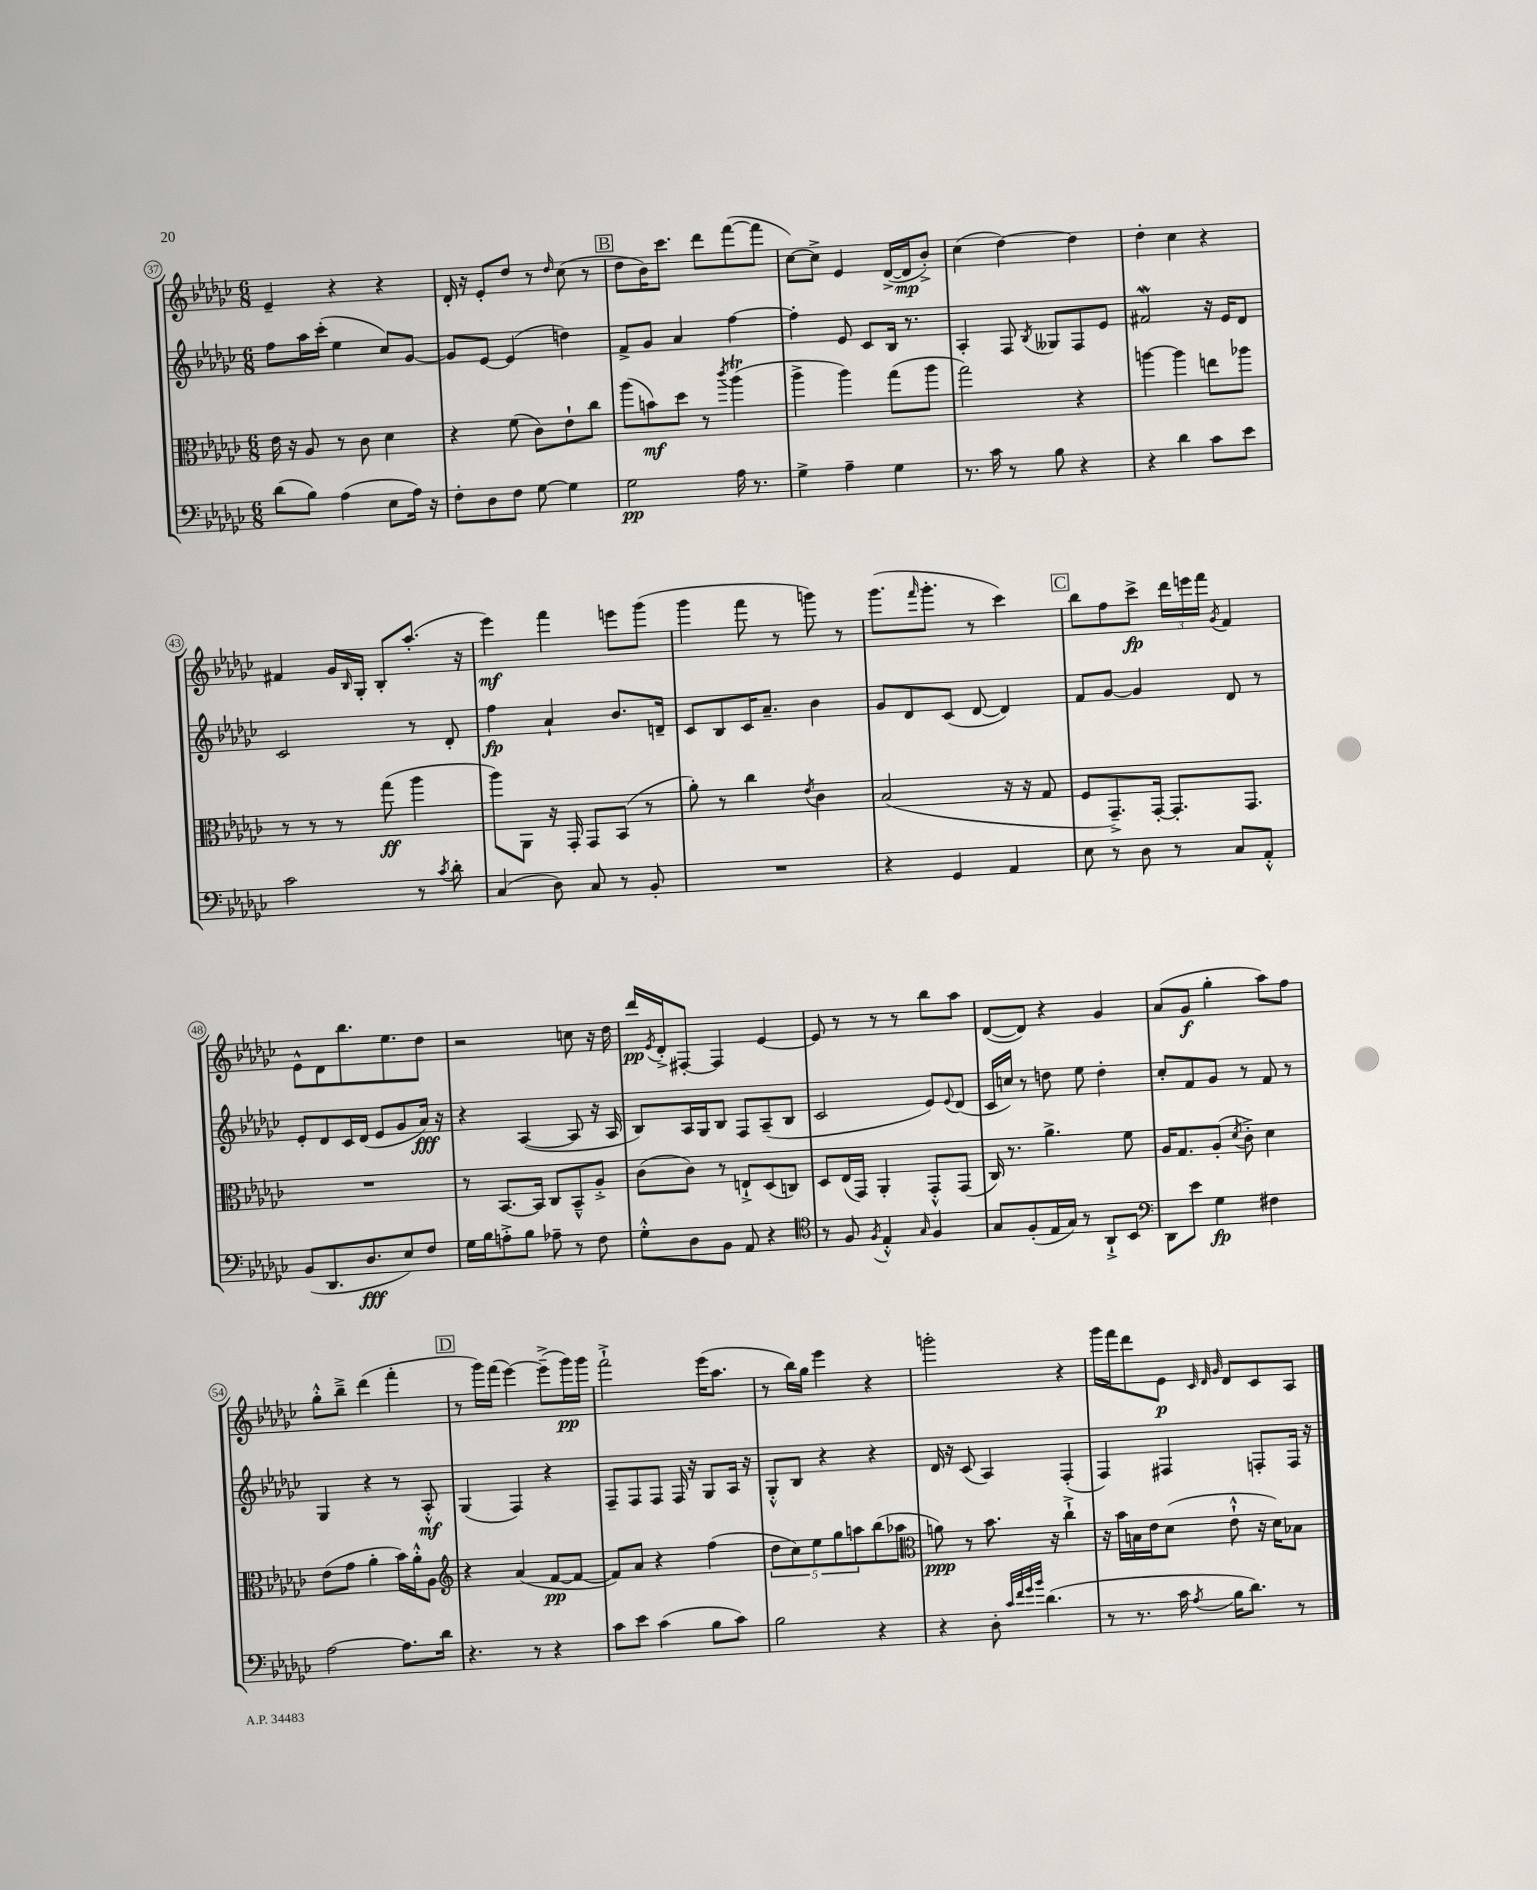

**kern	**kern	**kern	**kern
*staff4	*staff3	*staff2	*staff1
*clefF4	*clefC3	*clefG2	*clefG2
*k[b-e-a-d-g-c-]	*k[b-e-a-d-g-c-]	*k[b-e-a-d-g-c-]	*k[b-e-a-d-g-c-]
*M6/8	*M6/8	*M6/8	*M6/8
(8d-\L	16e-\	8ff\L	4e-~/
.	16r	.	.
8B-\J)	8A-/	16aa-\L	.
.	.	(16ccc-'\JJ	.
(4A-\	8r	4ee-\	4r
.	8c-\	.	.
8E-\L	4d-\	8cc-/L)	4r
16A-\Jk)	.	[8g-/J	.
16r	.	.	.
=	=	=	=
8F'\L	4r	8g-/]L	16d-'/
.	.	.	16r
8D-\	.	[8e-/J	8e-'/L
8F\J	(8f\	(4e-/]	8dd-/J
[8G-\	8c-\L)	.	8r
.	.	.	16qqdd-/
4G-\]	8e-`\	4dd\)	(8cc-\
.	8cc-\J	.	8r
=	=	=	=
2G-\	(8aa-\L	8f^/L	8dd-\L
.	8b\)	8g-/J	16b-\K)
.	.	.	8.ccc-\J
.	8dd-\J	4a-/	.
.	8r	.	8ddd-\L
.	8qccc-/	.	.
16A-\	(4aa-\	[4ff\	([8fff\
8.r	.	.	.
.	.	.	8fff\]J
=	=	=	=
4G-^\	4aa-^\	4ff'\]	[8cc-\L)
.	.	.	8cc-^\]J
4A-~\	4aa-\)	8e-/	4e-/
.	.	8c-/L	.
4G-\	(8gg-\L	16B-/Jk	([16d-^/LL
.	.	8.r	16d-/]J
.	8aa-\J	.	8b-'^/J)
=	=	=	=
8.r	2gg-\)	4A-'/	(4cc-\
16c-\	.	.	.
8r	.	8F/	[4dd-\)
.	.	8qB-/	.
8B-\	.	8G--/L	.
4r	4r	8F/	4dd-\]
.	.	8e-/J	.
=	=	=	=
4r	[4aa\	2f#/	4dd-'\
4d-\	4aa\]	.	4cc-\
8c-\L	8ee\L	16r	4r
.	.	16e-/LK	.
8e-\J	8aa-\J	8d-/J	.
=	=	=	=
2c-\	8r	2c-/	4f#/
.	8r	.	.
.	8r	.	16g-/LL
.	.	.	16qqB-/
.	.	.	16G-'/JJ
.	(8gg-\	.	8B-'/L
8r	4aa-\	8r	(8.aa-'/J
8qc-/	.	.	.
8d-'\	.	8d-'/	.
.	.	.	16r
=	=	=	=
(4C-/	8aa-\L)	4ff\	4eee-\)
.	8AA-\J	.	.
8D-\)	16r	4a-`/	4fff\
.	16GG-'/	.	.
8C-/	8GG-/L	.	.
8r	(8BB-/J	8.b-/L	8eee\L
8BB-'/	8r	.	(8ggg-\J
.	.	16d~/Jk	.
=	=	=	=
2.r	8a-'\)	8c-/L	4ggg-\
.	8r	8B-/	.
.	4cc-\	16c-/K	8fff\
.	.	8.a-~/J	.
.	.	.	8r
.	8qe-/	.	.
.	4c-\	4b-\	8ggg\)
.	.	.	8r
=	=	=	=
4r	(2B-/	8g-/L	(8.ggg-\L
.	.	8d-/	.
.	.	.	16qqfff/
.	.	.	8.ggg-'\J
4GG-/	.	(8c-/J	.
.	.	[8d-/	8r
4AA-/	16r	4d-/])	4ccc-\)
.	16r	.	.
.	8G-/	.	.
=	=	=	=
8E-\	8F/L	8f/L	8bb-\L
8r	8.GG-~^/)	[8g-/J	8ff\
8D-\	.	4g-/]	8ccc-^\J
.	[16GG-'/Jk	.	.
8r	8.GG-'/]L	.	24ddd-\LL
.	.	.	24eee\
.	.	.	24fff\JJ
.	.	.	8qg-/
8C-/L	.	8d-/	4f/
.	8.GG-/J	.	.
8AA-'^^/J	.	8r	.
=	=	=	=
(8BB-/L	2.r	8e-'/L	8e-^^\L
8.DD-/	.	8d-/	8d-\
.	.	16c-/L	8.bb-\
8.D-/	.	(16d-/JJ	.
.	.	8e-/L	.
.	.	.	8.ee-\
8E-/)	.	8g-/	.
8F/J	.	16a-/Jk)	8dd-\J
.	.	16r	.
=	=	=	=
16G-\LL	8r	4r	2r
16B-\J	.	.	.
8A'^\	[8.BB-/L	.	.
8B-\J	.	([4A-/	.
.	16BB-/]Jk	.	.
8A-~\	8C-/L	.	.
8r	8BB-~^^/	8A-/]	8cc\
8F\	8A-'^/J	16r	16r
.	.	16A-/	16dd-\
=	=	=	=
8G-'^^\L	(8c-\L	8B-/L)	16ddd-/LL
.	.	.	8qe-/
.	.	.	16d-'^/J
8D-\	8c-\J)	16A-/L	[8F#'/J
.	.	16G-/J	.
8BB-\J	8r	8B-/J	4F#/]
8AA-/	8E`^/L	8F/L	.
4r	(8D-/	(8A-~/	[4e-/
.	8C/J)	8B-/J	.
=	=	=	=
*clefC4	*	*	*
8r	8D-/L	2c-/	8e-/]
8F/	(16E-/L	.	8r
.	16GG-/JJ)	.	.
8qF/	.	.	.
4E-'^^/	4AA-'/	.	8r
.	.	.	8r
16qqG-/	.	.	.
4F/	8GG-'^^/L	8e-/L)	8bb-\L
.	.	8qqe-/	.
.	(8GG-/J	(8d-/J	8aa-\J
=	=	=	=
8G-/L	16C-/)	16c-/LL	([8d-/L
.	8.r	16cc/JJ)	.
(8F'/	.	8r	8d-/]J)
16E-/L	4.a-^\	8dd\	4r
16G-/JJ)	.	.	.
8r	.	8ee-\	.
8AA-`^/L	.	4dd'\	4g-/
8BB-/J	8f\	.	.
=	=	=	=
*clefF4	*	*	*
8DD-\L	16A-/LK	8cc-'/L	(8a-/L
.	8.G-/	.	.
8e-\J	.	8f/	8g-/J
4G-\	(8A-'/J	8g-/J	4gg-'\
.	8qd-/	.	.
.	8c-'^\)	8r	.
4F#\	4d-\	8f/	8aa-\L)
.	.	8r	8ff\J
=	=	=	=
[2A-\	(8e-\L	4G-/	8gg-'^^\L
.	8g-\J	.	8bb-~^\J
.	4a-'\	4r	(4ddd-\
8.A-\]L	16b-\LL)	8r	4fff'\
.	16a-'^^\J	.	.
.	8A-\J	8A-'^^/	.
16d-\Jk	.	.	.
=	=	=	=
*	*clefG2	*	*
4.r	4r	(4G-/	8r
.	.	.	16ggg-\LL)
.	.	.	(16fff\JJ
.	(4a-/	4F/)	[4eee-\)
8r	.	.	.
4r	[8f/L	4r	(8eee-~^\]L
.	8f/_J	.	16ggg-\L)
.	.	.	16ggg-\JJ
=	=	=	=
8c-\L	8f/]L)	8F~/L	2fff`^\
8e-\J	8a-/J	8F/	.
(4c-\	4r	8F/J	.
.	.	16F/	.
.	.	16r	.
8B-\L	(4ff\	8G-/L	(16eee-\LK
.	.	.	8.aa-\J
8c-\J)	.	16A-/Jk	.
.	.	16r	.
=	=	=	=
2B-\	10dd-\L	8G-'^^/L	8r
.	10cc-\)	.	.
.	.	8B-/J	16bb-\LL)
.	.	.	16gg-\JJ
.	10ee-\	.	.
.	.	4r	4eee-\
.	10gg-\	.	.
.	10aa\	.	.
4r	(8bb-\	4r	4r
.	8aa-\J	.	.
=	=	=	=
*	*clefC3	*	*
4r	8a\)	16d-/	2ggg'\
.	.	16r	.
.	8r	(8c-/	.
8D-'\	8.b-\	4A-/)	.
32qqc-/LLL	.	.	.
32qqf/	.	.	.
32qqg-/	.	.	.
32qqb-/JJJ	.	.	.
(4.d-\	.	.	.
.	16r	.	.
.	4cc-`^\	(4F'/	4r
=	=	=	=
8r	16r	4F/)	16ggg-\LL
.	16b-\LL	.	16fff\J
8.r	16B\	.	8ddd-\
.	16e-\J	.	.
.	(8d-\J	4F#/	8e-\J
16c-\	.	.	.
.	.	.	32qqc-/
.	.	.	32qqd-/
8qA-/	.	.	32qqg-/
16B-\LK	8e-`^^\	.	8d-/L
8.d-\J)	.	.	.
.	16r	8F'/L	8c-/
.	16d-\LK)	.	.
8r	8B-\J	16F/Jk	8A-/J
.	.	16r	.
==	==	==	==
*-	*-	*-	*-
